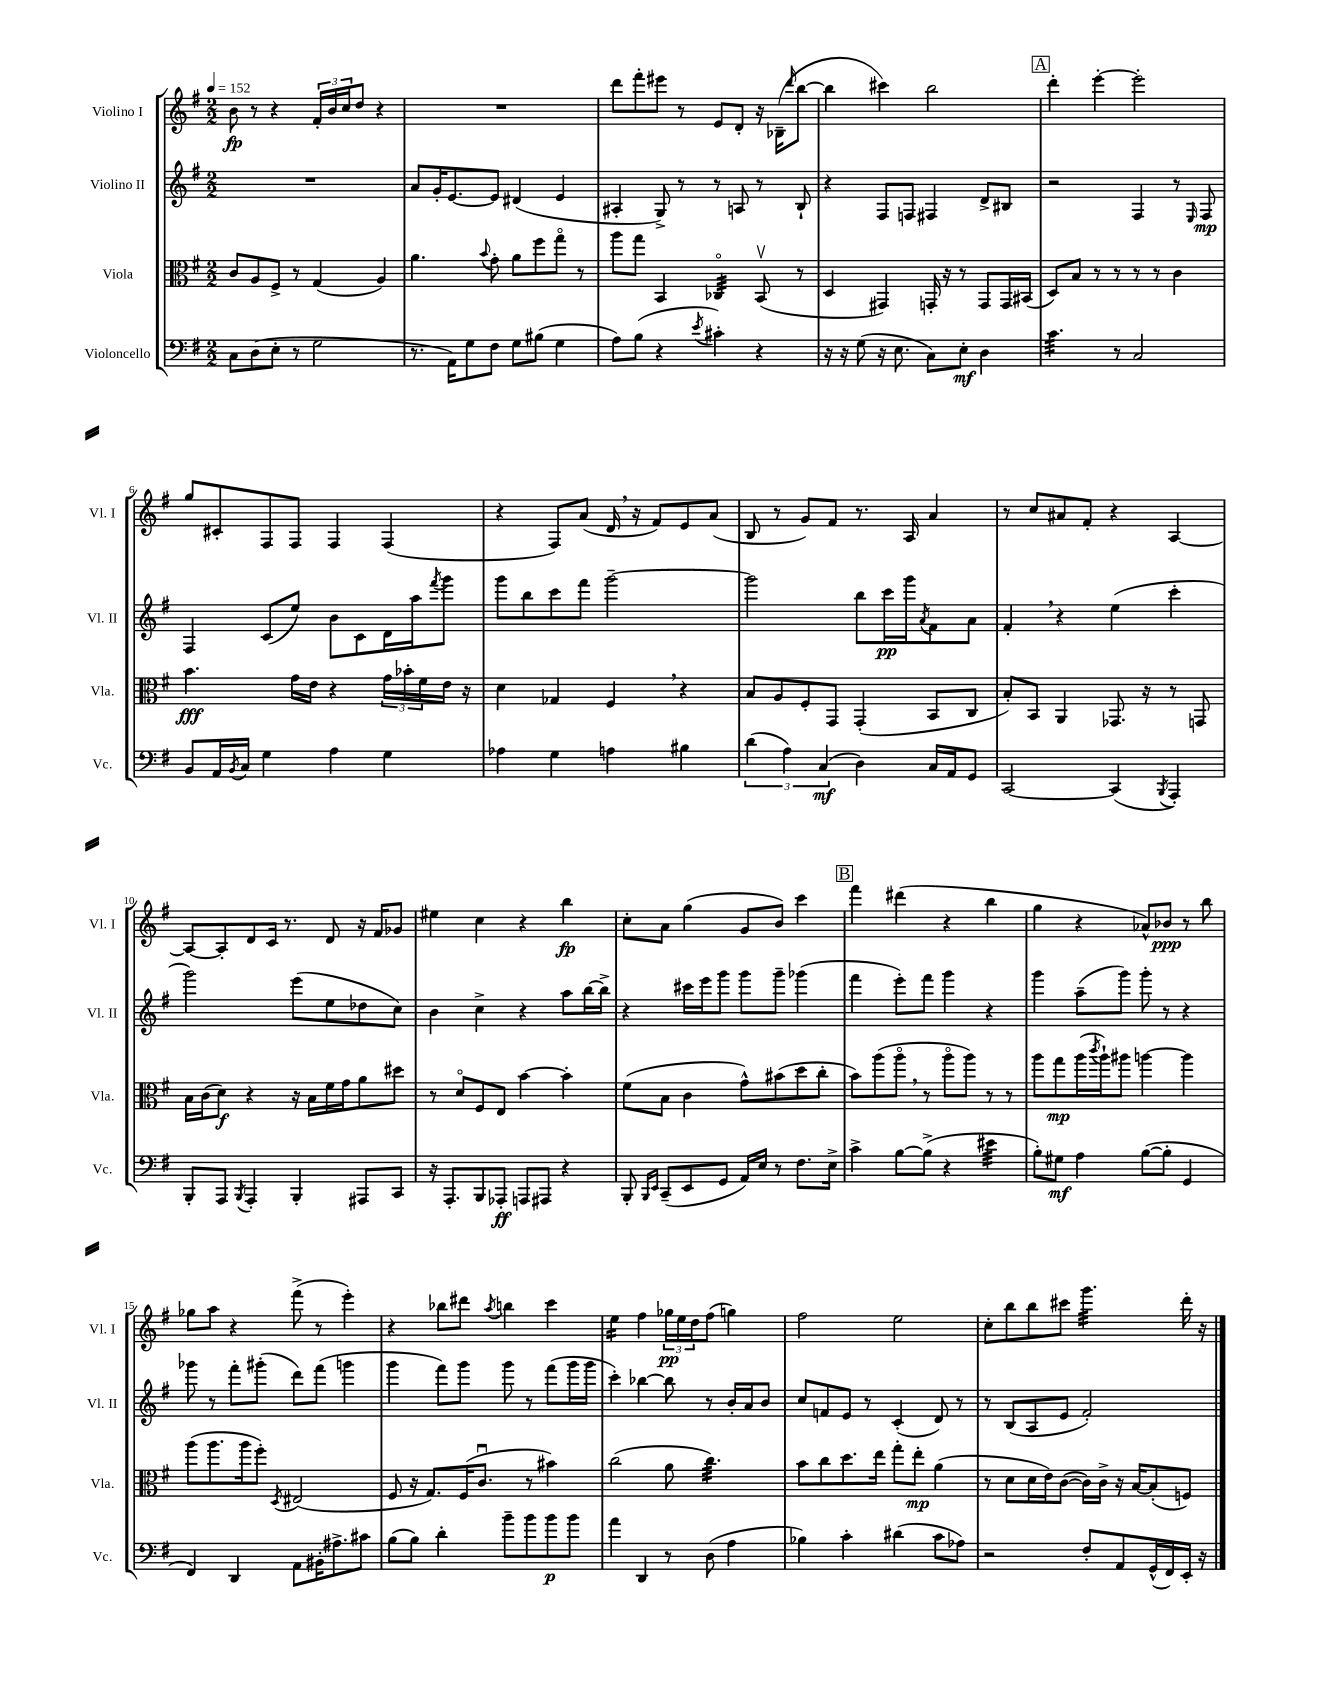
<<
\new StaffGroup <<
\new Staff = "s0" \with { instrumentName = "Violino I" shortInstrumentName = "Vl. I" } {
    \clef treble \key g \major \numericTimeSignature \time 2/2 \tempo 4 = 152
    b'8\fp r8 r4 \tuplet 3/2 { fis'16-. b'16 c''16 } d''8 r4 |
    R1 |
    d'''8 fis'''8-. eis'''8 r8 e'8 d'8-. r16 bes16--( \grace { d'''16 } b''8~ |
    b''4 cis'''4) b''2 |
    \mark \markup { \box "A" } d'''4-. e'''4~-. e'''2-. |
    g''8 cis'8-. fis8 fis8 fis4 fis4( |
    r4 fis8) a'8( d'16 \breathe r16 fis'8) e'8 a'8( |
    b8 r8 g'8) fis'8 r8. a16 a'4 |
    r8 c''8 ais'8 fis'8-. r4 a4~ |
    a8~ a8-. d'8 c'16 r8. d'8 r16 fis'16 ges'8 |
    eis''4 c''4 r4 b''4\fp |
    c''8-. a'8 g''4( g'8 b'8) c'''4 |
    \mark \markup { \box "B" } fis'''4 dis'''4( r4 b''4 |
    g''4 r4 aes'8-^) bes'8\ppp r8 b''8 |
    ges''8 a''8 r4 fis'''8->( r8 e'''4-.) |
    r4 bes''8 dis'''8 \acciaccatura { a''8 } b''4 c'''4 |
    e''4:16 fis''4 \tuplet 3/2 { ges''16\pp e''16 d''16 } fis''8( g''4) |
    fis''2 e''2 |
    c''8-. b''8 b''8 cis'''8 g'''4.:32 d'''16-. r16 \bar "|." |
}
\new Staff = "s1" \with { instrumentName = "Violino II" shortInstrumentName = "Vl. II" } {
    \clef treble \key g \major \numericTimeSignature \time 2/2
    R1 |
    a'8 g'16-. e'8.~ e'8 dis'4( e'4 |
    ais4-. g8->) r8 r8 a8 r8 b8-! |
    r4 fis8 f8 fis4 d'8-> bis8 |
    \mark \markup { \box "A" } r2 fis4 r8 \grace { e16 } fis8\mp |
    fis4 c'8( e''8) b'8 c'8 d'16 a''16 \acciaccatura { fis'''8 } g'''8 |
    g'''8 b''8 c'''8 fis'''8 g'''2~-- |
    g'''2 b''8 c'''16\pp g'''16 \acciaccatura { a'8 } fis'8 a'8 |
    fis'4-. \breathe r4 e''4( c'''4-. |
    g'''2) e'''8( e''8 des''8 c''8) |
    b'4 c''4-> r4 a''8 b''16~ b''16-> |
    r4 cis'''16 e'''16 g'''8 g'''8 g'''8-- ges'''4( |
    \mark \markup { \box "B" } fis'''4 e'''8-.) fis'''8 g'''4 r4 |
    g'''4 a''8--( g'''8) g'''8-. r8 r4 |
    ges'''8 r8 fis'''8-. gis'''8-.( d'''8) fis'''8( g'''4 |
    g'''4 fis'''8) g'''8 g'''8 r8 fis'''8( g'''16 g'''16 |
    c'''4-.) bes''4~ bes''8 r8 b'16-. a'16 b'8 |
    c''8 f'8 e'8 r8 c'4-.( d'8) r8 |
    r8 b8( a8 e'8 fis'2-.) \bar "|." |
}
\new Staff = "s2" \with { instrumentName = "Viola" shortInstrumentName = "Vla." } {
    \clef alto \key g \major \numericTimeSignature \time 2/2
    c'8 a8 fis8-> r8 g4( a4) |
    a'4. \appoggiatura { b'8 } g'8-. a'8 fis''8 g''8\flageolet r8 |
    a''8 g''8 b,4 ces4:32\flageolet b,8\upbow( r8 |
    d4 gis,4) g,16-. r16 r8 g,8 g,16 bis,16( |
    \mark \markup { \box "A" } d8) b8 r8 r8 r8 r8 c'4 |
    b'4.\fff g'16 e'16 r4 \tuplet 3/2 { g'16 bes'16-. fis'16 } e'16 r16 |
    d'4 ges4 fis4 \breathe r4 |
    b8 a8 fis8-. g,8 g,4-.( b,8 c8 |
    b8-.) b,8 a,4 ges,8. r16 r8 g,8 |
    b16 c'16( d'8\f) r4 r16 b16 fis'16 g'16 a'8 dis''8 |
    r8 d'8\flageolet fis8 e8 b'4~ b'4-. |
    fis'8( b8 c'4 g'8-^) bis'8( d''8 c''8-. |
    \mark \markup { \box "B" } b'8) a''8( a''8\flageolet \breathe r8 a''8\flageolet a''8) r8 r8 |
    a''8 g''8\mp a''16( \acciaccatura { c'''8 } a''16-!) ais''8 a''4~ a''4 |
    a''8( a''8. a''16 fis''8-.) \acciaccatura { d8 } eis2( |
    fis8 r16 g8.) fis16( c'8.\downbow r8 bis'4) |
    c''2( a'8 c''4.:32) |
    b'8 c''8 d''8. e''16 g''8-. e''8-.\mp a'4( |
    r8 d'8 d'16 e'16) c'8~( c'16) c'16-> r16 b16~ b8-.( f8) \bar "|." |
}
\new Staff = "s3" \with { instrumentName = "Violoncello" shortInstrumentName = "Vc." } {
    \clef bass \key g \major \numericTimeSignature \time 2/2
    c8 d8( e8-. r8 g2 |
    r8. a,16) g8 fis8 g8 bis8( g4 |
    a8) b8( r4 \acciaccatura { e'8 } cis'4-.) r4 |
    r16 r16 g8( r16 e8. c8) e8-.\mf d4 |
    \mark \markup { \box "A" } c'4.:32 r8 c2 |
    b,8 a,16 \acciaccatura { b,8 } c16 g4 a4 g4 |
    aes4 g4 a4 bis4 |
    \tuplet 3/2 { d'4( a4) c4\mf( } d4) c16 a,16 g,8 |
    c,2~ c,4( \acciaccatura { b,,8 } a,,4-.) |
    b,,8-. a,,8 \acciaccatura { b,,8 } a,,4-. b,,4-. ais,,8 c,8 |
    r16 a,,8.-. b,,8 aes,,8-.\ff a,,8 ais,,8 r4 |
    b,,8-. \grace { b,,16 e,16 } c,8--( e,8 g,8 a,16) e16 r8 fis8. e16-> |
    \mark \markup { \box "B" } c'4-> b8~ b8->( r4 eis'4:32 |
    b8-.) gis8\mf a4 b8~( b8-. g,4 |
    fis,4) d,4 a,8 bis,16-. ais8.-> cis'8 |
    b8( b8) d'4-. b'8-- b'8 b'8\p b'8 |
    a'4 d,4 r8 d8( a4 |
    bes4) c'4-. dis'4( c'8 aes8) |
    r2 fis8-. a,8 g,16-^( fis,16) e,16-. r16 \bar "|." |
}
>>
>>
